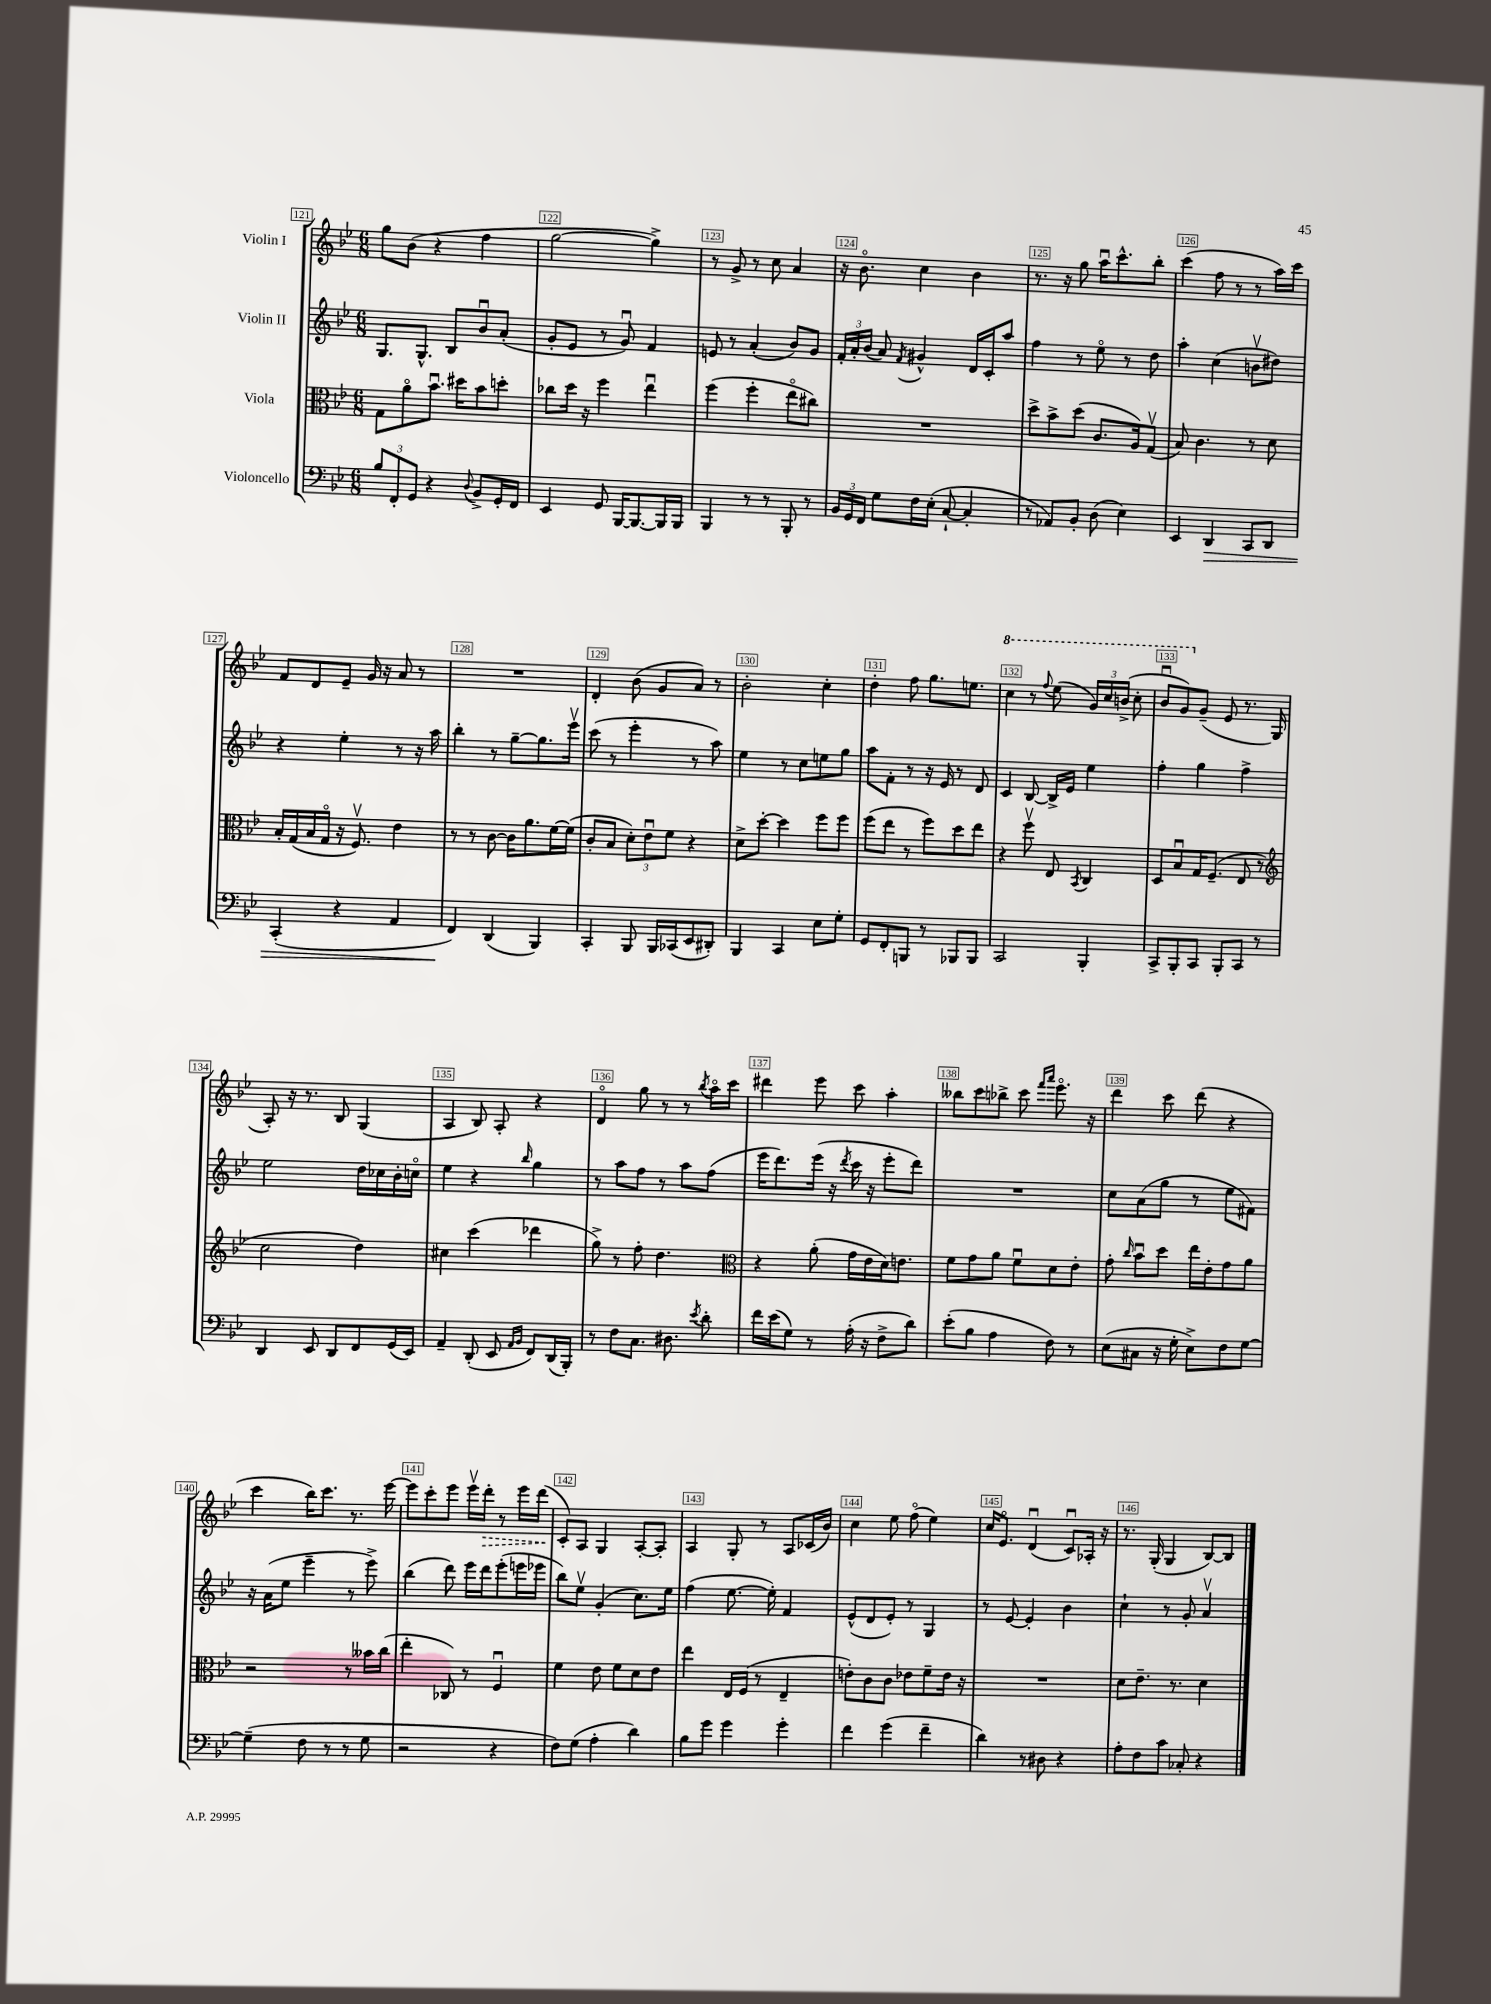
<<
\new StaffGroup <<
\new Staff = "s0" \with { instrumentName = "Violin I" } {
    \clef treble \key bes \major \numericTimeSignature \time 6/8
    \autoBeamOff g''8[ bes'8]( r4 f''4 |
    g''2~ g''4->) |
    r8 g'8-> r8 c''8 a'4 |
    r16 bes'8.\flageolet c''4 bes'4 |
    r8. r16 g''8 a''16[\downbow c'''8.-^ bes''8]-. |
    c'''4( f''8 r8 r8 a''16[) c'''16] |
    f'8[ d'8 ees'8]-- g'16 r16 a'8 r8 |
    R2. |
    d'4-. bes'8( g'8[ a'8]) r8 |
    bes'2-. c''4-. |
    d''4-. f''8 g''8.[ e''8.] |
    \ottava #1 c'''4 r8 \appoggiatura { f'''8 } ees'''8( \tuplet 3/2 { g''16[) c'''16 b''16]->( } c'''8-. |
    bes''8[\downbow g''8) \ottava #0 g'8]--( ees'8 r8. g16 |
    a8-.) r16 r8. bes8 g4( |
    a4 bes8) a8-. r4 |
    d'4\flageolet g''8 r8 r8 \acciaccatura { bes''8 } a''16[\flageolet c'''16] |
    dis'''4 ees'''8 c'''8 a''4-. |
    beses''8[ c'''8 bes''8]-> c'''8 \grace { f'''16[ a'''16] } ees'''8.\flageolet r16 |
    d'''4 c'''8 d'''8( r4 |
    c'''4 bes''16[) c'''8.] r8. ees'''16~ |
    ees'''8[ c'''8-. ees'''8] ees'''16[\upbow \once \override Hairpin.style = #'dashed-line d'''16]-.\> r8 ees'''16[ d'''16]\!( |
    c'8[-.) a8] g4 a8[~-. a8]-. |
    a4 g8-. r8 a8[ ces'16( bes'16]) |
    c''4 ees''8 f''8\flageolet( ees''4) |
    c''16[ ees'8.]\flageolet d'4\downbow( c'8[\downbow) aes16]-. r16 |
    r8. g16-.( g4 bes8[~) bes8] \bar "|." |
}
\new Staff = "s1" \with { instrumentName = "Violin II" } {
    \clef treble \key bes \major \numericTimeSignature \time 6/8
    \autoBeamOff g8.[ g8.]-^ bes8[ bes'8\downbow a'8]-.( |
    g'8[-. ees'8] r8 g'8\downbow) f'4 |
    e'8 r8 a'4-.( bes'8[) g'8] |
    \tuplet 3/2 { f'16[-. a'16-. bes'16]( } a'8) \acciaccatura { f'8 } gis'4-^ d'16[ c'16-. a''8] |
    f''4 r8 ees''8\flageolet r8 d''8 |
    a''4-. c''4( b'8[\upbow dis''8]) |
    r4 ees''4-. r8 r16 a''16 |
    bes''4-. r8 g''8[~-- g''8. ees'''16]\upbow |
    c'''8( r8 ees'''4-. r8 a''8) |
    ees''4 r8 c''8[ e''8 g''8] |
    a''8[ f'8]-. r8 r16 ees'16 r8 d'8 |
    c'4 bes8~ bes16[-> ees'16] ees''4 |
    f''4-. g''4 f''4-> |
    ees''2 d''16[ ces''16 bes'16-. c''16]\flageolet |
    ees''4 r4 \grace { bes''16 } g''4 |
    r8 a''8[ f''8] r8 a''8[ f''8]( |
    ees'''16[ d'''8.) ees'''16]( r16 \acciaccatura { d'''8 } c'''16 r16 ees'''8[-. d'''8]) |
    R2. |
    c''8[ a'8( g''8] r8 ees''8[ fis'8]) |
    r16 a'16[( ees''8] ees'''4-- r8 ees'''8->) |
    bes''4( d'''8) ees'''16[ d'''16 ees'''8-.( e'''16 ees'''16] |
    bes''8[) ees''8]\upbow g'4-.( c''8.[) ees''16] |
    f''4( ees''8.~ ees''16-.) f'4 |
    ees'8[-^( d'8 ees'8]-.) r8 g4 |
    r8 ees'8~ ees'4-. bes'4 |
    c''4-! r8 g'8-. a'4\upbow \bar "|." |
}
\new Staff = "s2" \with { instrumentName = "Viola" } {
    \clef alto \key bes \major \numericTimeSignature \time 6/8
    \autoBeamOff g8[ a'8\flageolet bes'8.]\downbow dis''16[ bes'8 d''8]-. |
    ces''8[ d''16] r16 f''4 ees''4\downbow |
    f''4( f''4-. ees''8[\flageolet cis''8]) |
    R2. |
    d''8[-> bes'8-> d''8]( c'8.[ a16) g8]\upbow( |
    bes8) c'4. r8 d'8 |
    bes16[-. g16( bes16 g16]\flageolet r16 f8.\upbow) ees'4 |
    r8 r8 c'8~ c'16[ a'8. f'16~ f'16]( |
    c'8[-. bes8] \tuplet 3/2 { d'8[-.) ees'8\downbow f'8] } r4 |
    d'8[-> d''8]~-. d''4 f''8[ f''8] |
    f''8[( ees''8] r8 f''8[) d''8 ees''8] |
    r4 f''8\upbow ees8 \acciaccatura { bes,8 } c4 |
    d8[ bes8\downbow g16 f8.]--( ees8 r8 |
    \clef treble c''2 d''4) |
    cis''4 c'''4( des'''4 |
    g''8->) r8 f''8-. d''4. |
    \clef alto r4 a'8-.( g'16[ ees'16 d'16) e'8.] |
    f'8[ g'8 a'8] f'8[\downbow d'8 ees'8]-. |
    g'8-. \grace { c''16 } bes'8[\downbow d''8] ees''16[ ees'16-. g'8 a'8] |
    r2 r8 beses'16[ c''16]( |
    ees''4-. ces8) r8 f4\downbow |
    f'4 ees'8 f'8[ d'8 ees'8] |
    ees''4 ees16[ f16]( r8 ees4-- |
    e'8[-.) c'8 c'8] ees'8[ f'8-- ees'16] r16 |
    R2. |
    d'8[ ees'8.]-- r8. d'4 \bar "|." |
}
\new Staff = "s3" \with { instrumentName = "Violoncello" } {
    \clef bass \key bes \major \numericTimeSignature \time 6/8
    \autoBeamOff \tuplet 3/2 { bes8[ f,8-. g,8] } r4 \appoggiatura { d8 } bes,8[-> g,16-. f,16] |
    ees,4 g,8 bes,,16[~ bes,,8.~ bes,,16 bes,,16] |
    bes,,4 r8 r8 bes,,8-. r8 |
    \tuplet 3/2 { bes,16[ g,16 f,16] } g8[ f16 ees16]-.( c8~-! c4-. |
    r8 aes,8[) bes,8]-. d8( ees4) |
    ees,4 d,4\> c,8[ d,8] |
    c,4-.( r4 a,4 |
    f,4\!) d,4( bes,,4) |
    c,4-. bes,,8 bes,,16[ ces,16( ees,8 dis,8]-.) |
    bes,,4 c,4 ees8[ g8]-. |
    g,8[ f,8-. b,,8] r8 bes,,8[ bes,,8] |
    c,2 bes,,4-. |
    c,8[-> bes,,8-. c,8] bes,,8[-. c,8] r8 |
    d,4 ees,8 d,8[ f,8 g,16( ees,16]) |
    a,4-- d,8-.( ees,8 \grace { a,16[ bes,16] } f,8[) d,16( bes,,16]-.) |
    r8 f8[ c8.] dis8. \acciaccatura { ees'8 } d'8-. |
    f'16[ ees'16( g8]) r8 a16-.( r16 f8[-> d'8]) |
    ees'8[-.( bes8] a4 f8) r8 |
    ees8[( cis8] r16 g16-. ees8[->) f8 g8]~ |
    g4--( f8 r8 r8 g8 |
    r2 r4 |
    f8[) g8]( a4-. d'4) |
    bes8[ g'8] g'4 g'4-. |
    f'4 g'4( f'4-- |
    d'4) r8 dis8 r4 |
    a8[-. f8 c'8] ces8-. r4 \bar "|." |
}
>>
>>
\layout { \context { \Score currentBarNumber = #121 \override BarNumber.break-visibility = ##(#f #t #t) barNumberVisibility = #all-bar-numbers-visible \override BarNumber.stencil = #(make-stencil-boxer 0.1 0.3 ly:text-interface::print) } }
